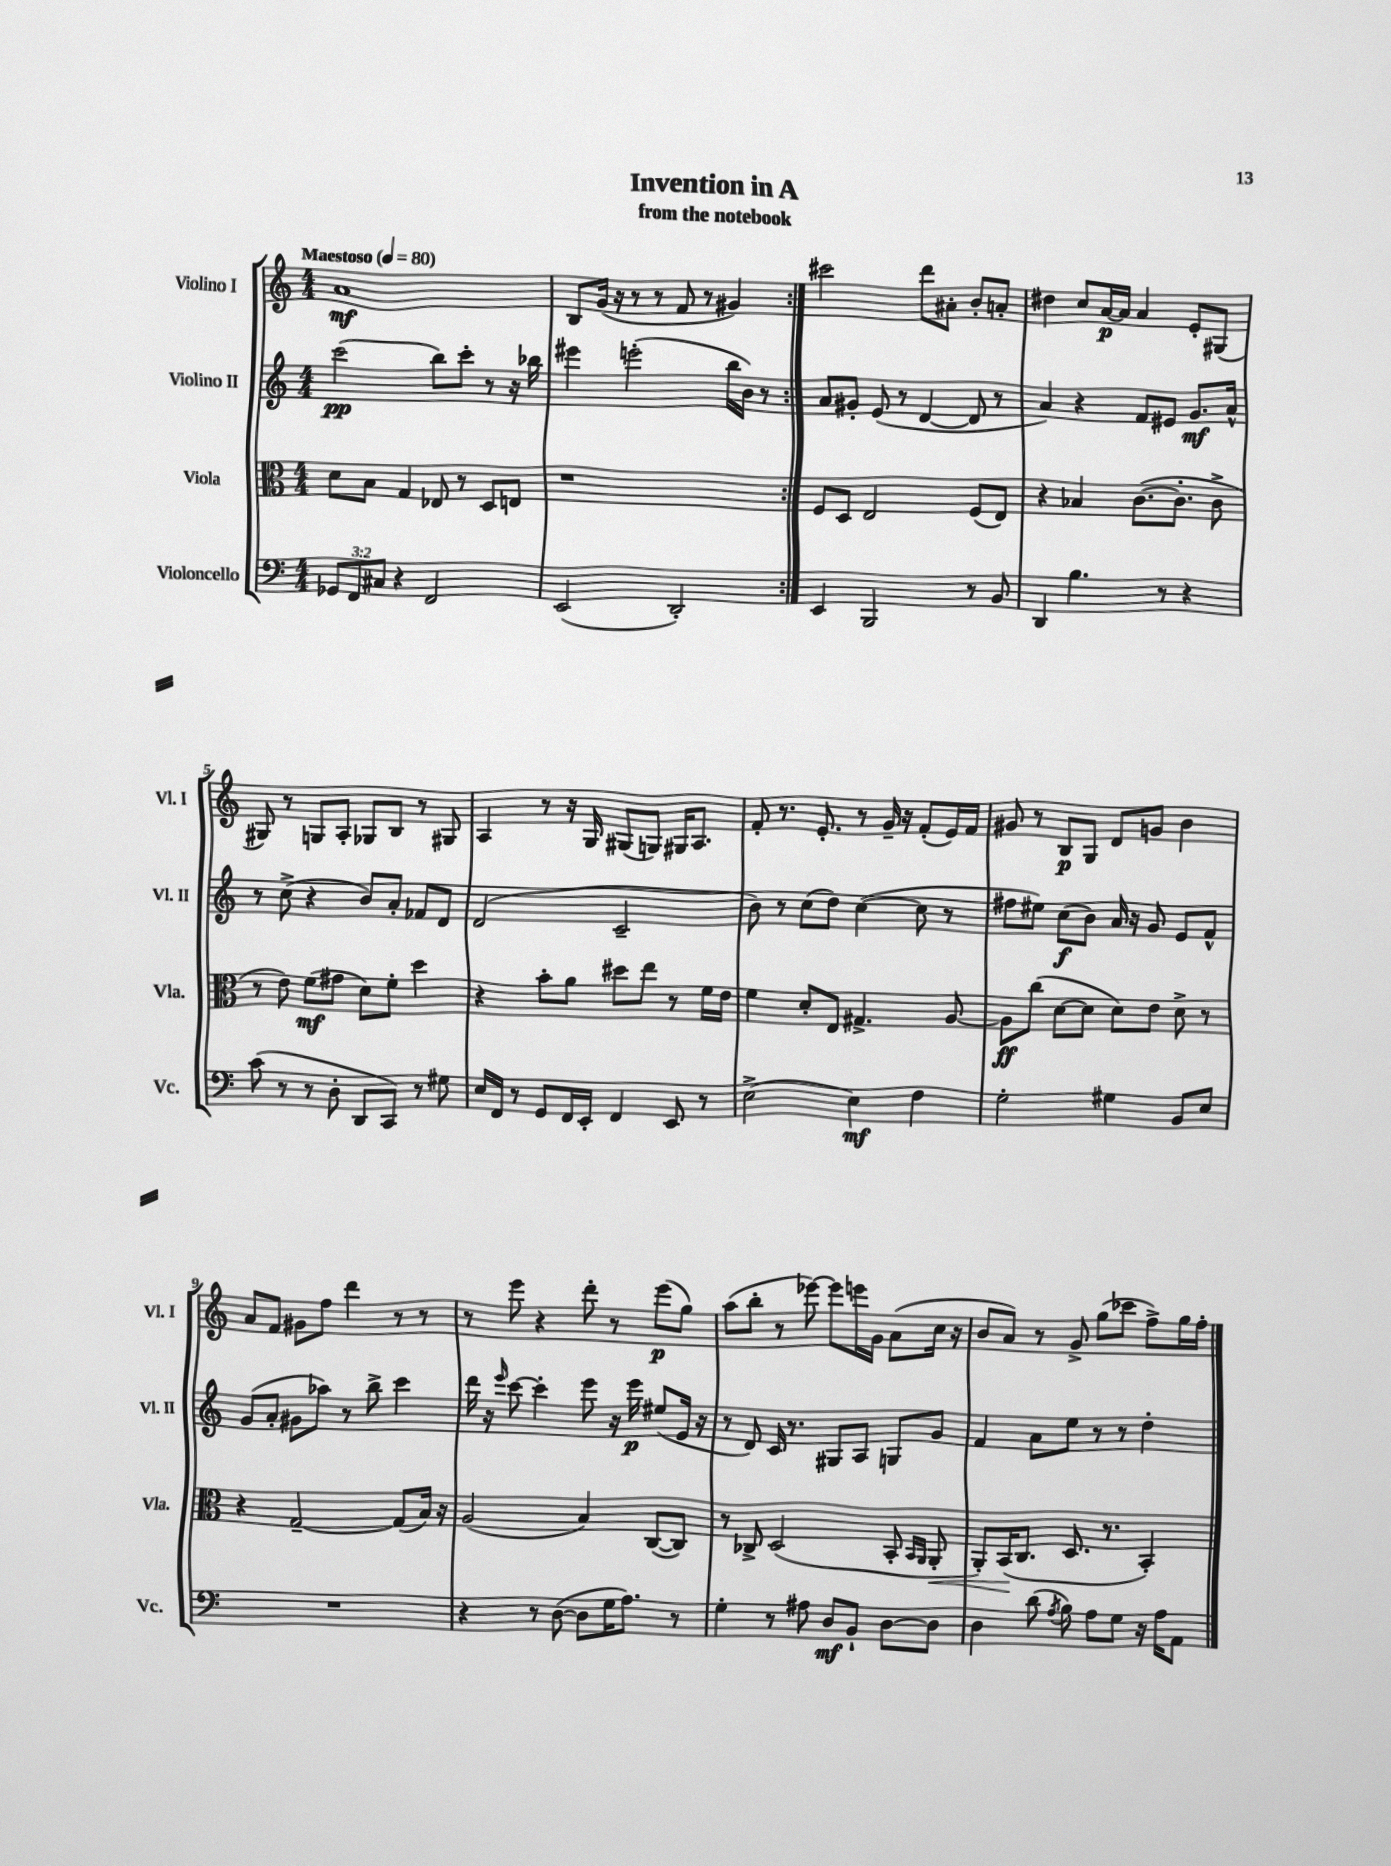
\header { title = "Invention in A" subtitle = "from the notebook" }
<<
\new StaffGroup <<
\new Staff = "s0" \with { instrumentName = "Violino I" shortInstrumentName = "Vl. I" } {
    \clef treble \key c \major \numericTimeSignature \time 4/4 \tempo "Maestoso" 4 = 80
    \autoBeamOff \repeat volta 2 { a'1\mf |
    b8[ g'16]( r16 r8 r8 f'8 r8 gis'4) | }
    cis'''2 d'''8[ ais'8]-. b'8[-. a'8]-. |
    dis''4 c''8[ a'16~\p a'16] a'4 e'8[-. gis8]( |
    gis8) r8 g8[ a8]-. ges8[ b8] r8 gis8 |
    a4 r8 r16 g16 gis8[( g8]) gis16[ a8.] |
    f'8-. r8. e'8.-. r8 g'16-- r16 f'8[-.( e'16) f'16] |
    gis'8 r8 b8[\p g8] d'8[ g'8] b'4 |
    a'8[ f'8] gis'8[ f''8] d'''4 r8 r8 |
    r8 e'''8 r4 d'''8-. r8 e'''8[\p( g''8]) |
    a''8[( b''8]-. r8 ees'''8~) ees'''8[ e'''16 g'16] a'8[( c''16] r16 |
    b'8[ a'8]) r8 g'8-> g''8[( ces'''8] f''8[->) g''16 f''16]-. \bar "|." |
}
\new Staff = "s1" \with { instrumentName = "Violino II" shortInstrumentName = "Vl. II" } {
    \clef treble \key c \major \numericTimeSignature \time 4/4
    \autoBeamOff \repeat volta 2 { c'''2\pp( b''8[) c'''8]-. r8 r16 bes''16 |
    eis'''4 e'''2-.( b''16[ b'16]) r8 | }
    a'8[ gis'8]-. e'8( r8 d'4~ d'8 r8 |
    a'4) r4 f'8[ eis'8] g'8.[\mf a'16]-^ |
    r8 c''8->( r4 b'8[) a'8]-. fes'8[ d'8] |
    d'2( c'2-- |
    b'8) r8 c''8[( d''8]) c''4~( c''8 r8 |
    fis''8[ eis''8]) c''8[\f( b'8]) a'16 r16 g'8 e'8[ f'8]-^ |
    g'8[( a'8]-. gis'8[ aes''8]) r8 b''8-> c'''4 |
    d'''16 r16 \grace { e'''16 } c'''8~ c'''4-. e'''8 r16 e'''16\p eis''8[( e'16] r16 |
    r8 d'8) c'16 r8. gis8[ a8] g8[ g'8] |
    f'4 a'8[ e''8] r8 r8 d''4-. \bar "|." |
}
\new Staff = "s2" \with { instrumentName = "Viola" shortInstrumentName = "Vla." } {
    \clef alto \key c \major \numericTimeSignature \time 4/4
    \autoBeamOff \repeat volta 2 { d'8[ b8] g4 ees8 r8 d8[ e8] |
    r1 | }
    f8[ d8] e2 f8[( e8]) |
    r4 bes4 c'8.[~( c'8.]-. c'8-> |
    r8 e'8) f'8[\mf( gis'8] d'8[) f'8]-. d''4 |
    r4 b'8[-. a'8] dis''8[ e''8] r8 f'16[ e'16] |
    f'4 d'8[-. e8] gis4.-> a8~ |
    a8[\ff c''8]( d'8[~ d'8] d'8[) e'8] d'8-> r8 |
    r4 g2~-- g8[( b16]) r16 |
    a2( b4) c8[~( c8]) |
    r8 ces8-> d2( b,8-. \grace { b,16[ a,16] } a,8-.\< |
    a,8[-.) b,16\!( c8.] d8. r8. b,4-.) \bar "|." |
}
\new Staff = "s3" \with { instrumentName = "Violoncello" shortInstrumentName = "Vc." } {
    \clef bass \key c \major \numericTimeSignature \time 4/4 \override Staff.TupletNumber.text = #tuplet-number::calc-fraction-text
    \autoBeamOff \repeat volta 2 { \tuplet 3/2 { ges,8[ f,8 cis8] } r4 f,2 |
    e,2( d,2-.) | }
    e,4 b,,2 r8 b,8 |
    d,4 b4. r8 r4 |
    c'8( r8 r8 d8-. d,8[ c,8]) r8 gis8 |
    e16[ f,16] r8 g,8[ f,16 e,16]-. f,4 e,8 r8 |
    e2~-> e4\mf f4 |
    g2-. gis4 b,8[ e8] |
    R1 |
    r4 r8 d8~( d8[ g16 a8.]) r8 |
    g4-. r8 ais8 d8[\mf b,8]-! d8[~ d8] |
    d4 d'8( \acciaccatura { a8 } b8) a8[ g8] r16 a16[ a,8] \bar "|." |
}
>>
>>
